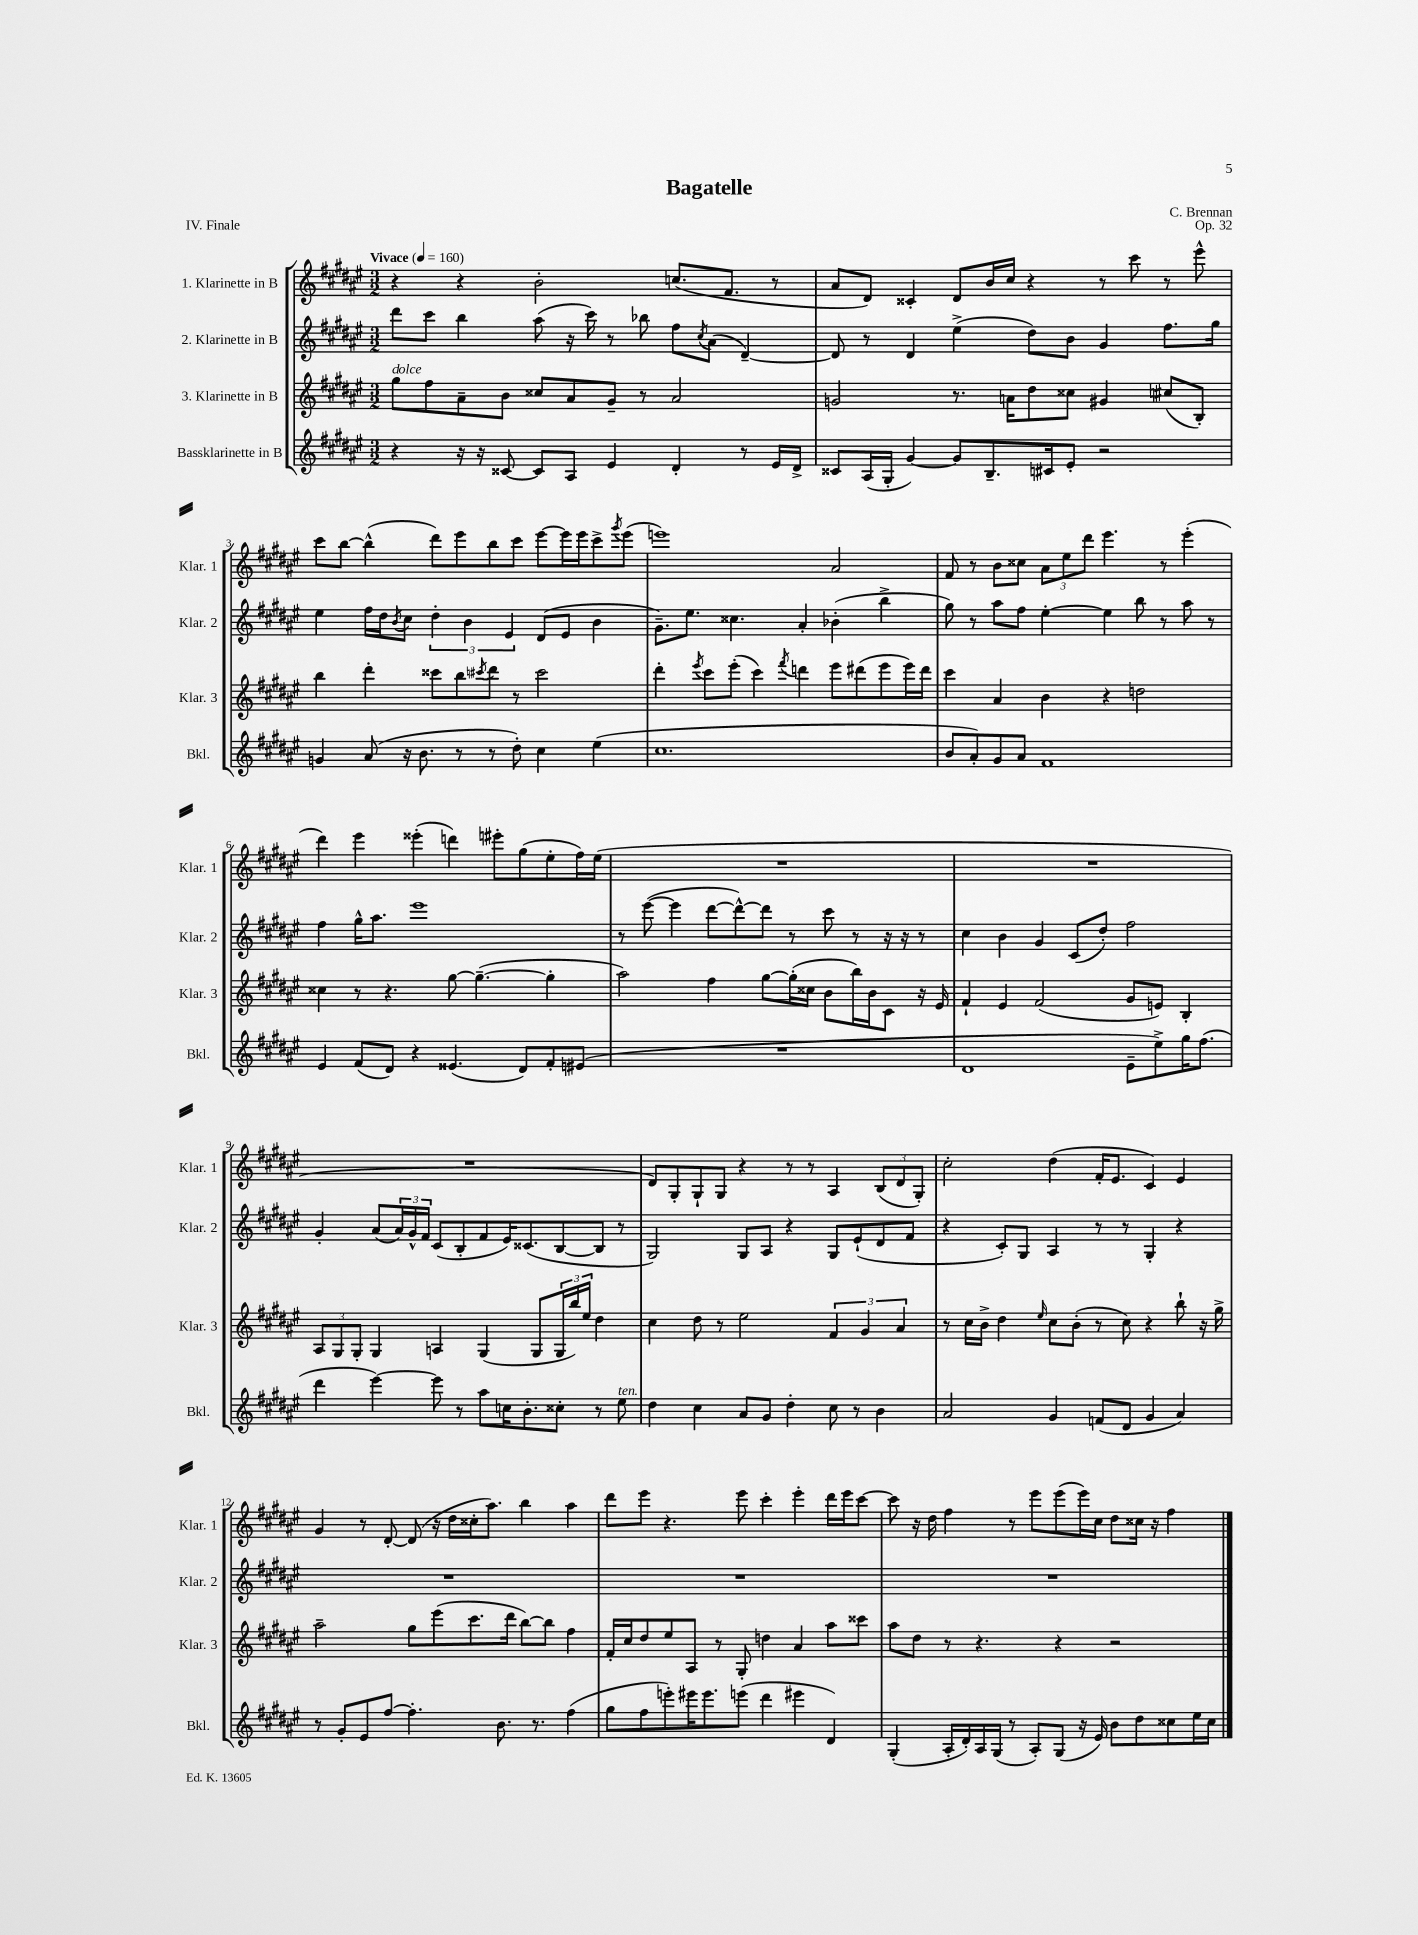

**kern	**kern	**kern	**kern
*staff4	*staff3	*staff2	*staff1
*clefG2	*clefG2	*clefG2	*clefG2
*k[f#c#g#d#a#e#]	*k[f#c#g#d#a#e#]	*k[f#c#g#d#a#e#]	*k[f#c#g#d#a#e#]
*M3/2	*M3/2	*M3/2	*M3/2
*MM160	*MM160	*MM160	*MM160
4r	8gg#	8ddd#	4r
.	8ff#	8ccc#	.
16r	8a#~	4bb	4r
16r	.	.	.
[8c##	8b	.	.
8c##]	8cc##	(8aa#	2b'
8A#	8a#	16r	.
.	.	16ccc#)	.
4e#	8g#~	8r	.
.	8r	8bb-	.
4d#'	2a#	8ff#	(8.cc
.	.	8qcc#	.
.	.	(8a#	.
.	.	.	8.f#
8r	.	[4d#~)	.
16e#	.	.	8r
16d#^	.	.	.
=	=	=	=
8c##	2g	8d#]	8a#
(16A#	.	8r	8d#)
16G#'	.	.	.
[4g#)	.	4d#	4c##'
8g#]	8.r	(4ee#^	8d#
8.B~	.	.	16b
.	16a	.	16cc#
.	8dd#	8dd#)	4r
16c#	.	.	.
8e#'	8cc##	8b	.
2r	4g#	4g#	8r
.	.	.	8ccc#
.	(8cc#	8.ff#	8r
.	8B')	.	8eee#^^
.	.	16gg#	.
=	=	=	=
4g	4bb	4ee#	8ccc#
.	.	.	[8bb
(8a#	4ddd#'	16ff#	(4bb^^]
.	.	16dd#	.
.	.	8qb	.
16r	.	8cc#	.
8.b	.	.	.
.	8ccc##	6dd#'	8ddd#)
8r	8bb	.	8eee#
.	.	6b	.
.	8qccc#	.	.
8r	8ddd#	.	8bb
.	.	6e#	.
8dd#')	8r	.	8ccc#
4cc#	2ccc#	(8d#	[8eee#
.	.	8e#	16eee#]
.	.	.	16eee#
(4ee#	.	4b	8ccc#^
.	.	.	8qggg#
.	.	.	(8eee#
=	=	=	=
1.cc#	4ddd#'	8.g#~)	1eee)
.	.	8.ee#	.
.	8qeee#	.	.
.	8ccc#	.	.
.	(8eee#'	4.cc##	.
.	4ccc#)	.	.
.	8qfff#	.	.
.	4ddd	4a#'	.
.	8eee#	(4b-'	2a#
.	(8ddd#	.	.
.	8eee#	4bb^	.
.	16eee#)	.	.
.	16ddd#	.	.
=	=	=	=
8b	4ccc#	8gg#)	8f#
8a#')	.	8r	8r
8g#	4a#	8aa#	8b
8a#	.	8ff#	8cc##
1f#	4b	[4ee#'	12a#
.	.	.	12ee#
.	.	.	12ddd#
.	4r	4ee#]	4.eee#
.	2dd	8bb	.
.	.	8r	8r
.	.	8aa#	(4eee#'
.	.	8r	.
=	=	=	=
4e#	4cc##	4ff#	4ddd#)
(8f#	8r	16gg#^^	4eee#
.	.	8.aa#	.
8d#)	4.r	.	.
4r	.	1eee#	(4eee##'
(4.e##	[8gg#	.	4ddd)
.	(4.gg#~_	.	.
.	.	.	8eee#'
8d#)	.	.	(8gg#
8f#'	4gg#']	.	8ee#'
(8e#	.	.	16ff#)
.	.	.	(16ee#
=	=	=	=
1.r	2aa#)	8r	1.r
.	.	([8eee#	.
.	.	4eee#]	.
.	4ff#	[8ddd#	.
.	.	8ddd#^^_)	.
.	[8gg#	8ddd#]	.
.	(16gg#']	8r	.
.	16cc##	.	.
.	8b	8ccc#	.
.	16bb)	8r	.
.	16b	.	.
.	8c#	16r	.
.	.	16r	.
.	16r	8r	.
.	16e#	.	.
=	=	=	=
1d#	4f#`	4cc#	1.r
.	4e#	4b	.
.	(2f#	4g#	.
.	.	(8c#	.
.	.	8dd#')	.
8e#~	8g#	2ff#	.
8ee#^)	8e)	.	.
16gg#	4B'	.	.
(8.ff#	.	.	.
=	=	=	=
4ddd#	12A#	4g#'	1.r
.	12G#	.	.
.	12G#'	.	.
[4eee#)	4G#	(8a#	.
.	.	24a#)	.
.	.	24g#^^	.
.	.	24f#	.
8eee#]	4A	(8c#	.
8r	.	8B'	.
8aa#	(4G#	8f#	.
16cc	.	16e#)	.
8.b'	.	(8.c##	.
.	8G#	.	.
8cc##'	24G#	[8B	.
.	24bb)	.	.
.	24ee#	.	.
8r	4dd#	8B]	.
8ee#	.	8r	.
=	=	=	=
4dd#	4cc#	2G#)	8d#)
.	.	.	8G#'
4cc#	8dd#	.	8G#`
.	8r	.	8G#
8a#	2ee#	8G#	4r
8g#	.	8A#	.
4dd#'	.	4r	8r
.	.	.	8r
8cc#	6f#	8G#	4A#
8r	.	(8e#`	.
.	6g#	.	.
4b	.	8d#	(12B
.	6a#	.	12d#
.	.	8f#	.
.	.	.	12G#')
=	=	=	=
2a#	8r	4r	2cc#'
.	16cc#	.	.
.	16b^	.	.
.	4dd#	8c#')	.
.	.	8G#	.
.	16qqee#	.	.
4g#	8cc#	4A#	(4dd#
.	(8b'	.	.
(8f	8r	8r	16f#'
.	.	.	8.e#
8d#	8cc#)	8r	.
4g#	4r	4G#'	4c#)
4a#)	8bb`	4r	4e#
.	16r	.	.
.	16gg#^	.	.
=	=	=	=
8r	2aa#~	1.r	4g#
8g#'	.	.	.
8e#	.	.	8r
[8ff#	.	.	[8d#'
4.ff#']	8gg#	.	(8d#]
.	(8eee#	.	16r
.	.	.	16dd#
.	8.ccc#	.	16cc##'
.	.	.	8.aa#)
8.b	.	.	.
.	16ddd#	.	.
.	[8bb)	.	4bb
8.r	.	.	.
.	8bb]	.	.
(4ff#	4ff#	.	4aa#
=	=	=	=
8gg#	16f#'	1.r	8ddd#
.	16cc#	.	.
8ff#	8dd#	.	8eee#
8eee')	8ee#	.	4.r
16eee#	8A#	.	.
8.eee#	.	.	.
.	8r	.	.
(8eee	8G#'	.	8eee#
4ddd#	4dd	.	4ccc#'
4eee#	4a#	.	4eee#'
4d#)	8aa#	.	16ddd#
.	.	.	16eee#
.	8ccc##	.	[8ccc#
=	=	=	=
(4G#'	8aa#	1.r	8ccc#]
.	8dd#	.	16r
.	.	.	16dd#
16A#'	8r	.	4ff#
16d#')	.	.	.
16A#	4.r	.	.
(16G#	.	.	.
8r	.	.	8r
8A#')	.	.	8eee#
(8G#	4r	.	(8eee#
16r	.	.	16eee#)
16e#)	.	.	16cc#
8b	2r	.	8dd#
8dd#	.	.	16cc##
.	.	.	16r
8cc##	.	.	4ff#
16ee#	.	.	.
16cc##	.	.	.
==	==	==	==
*-	*-	*-	*-
